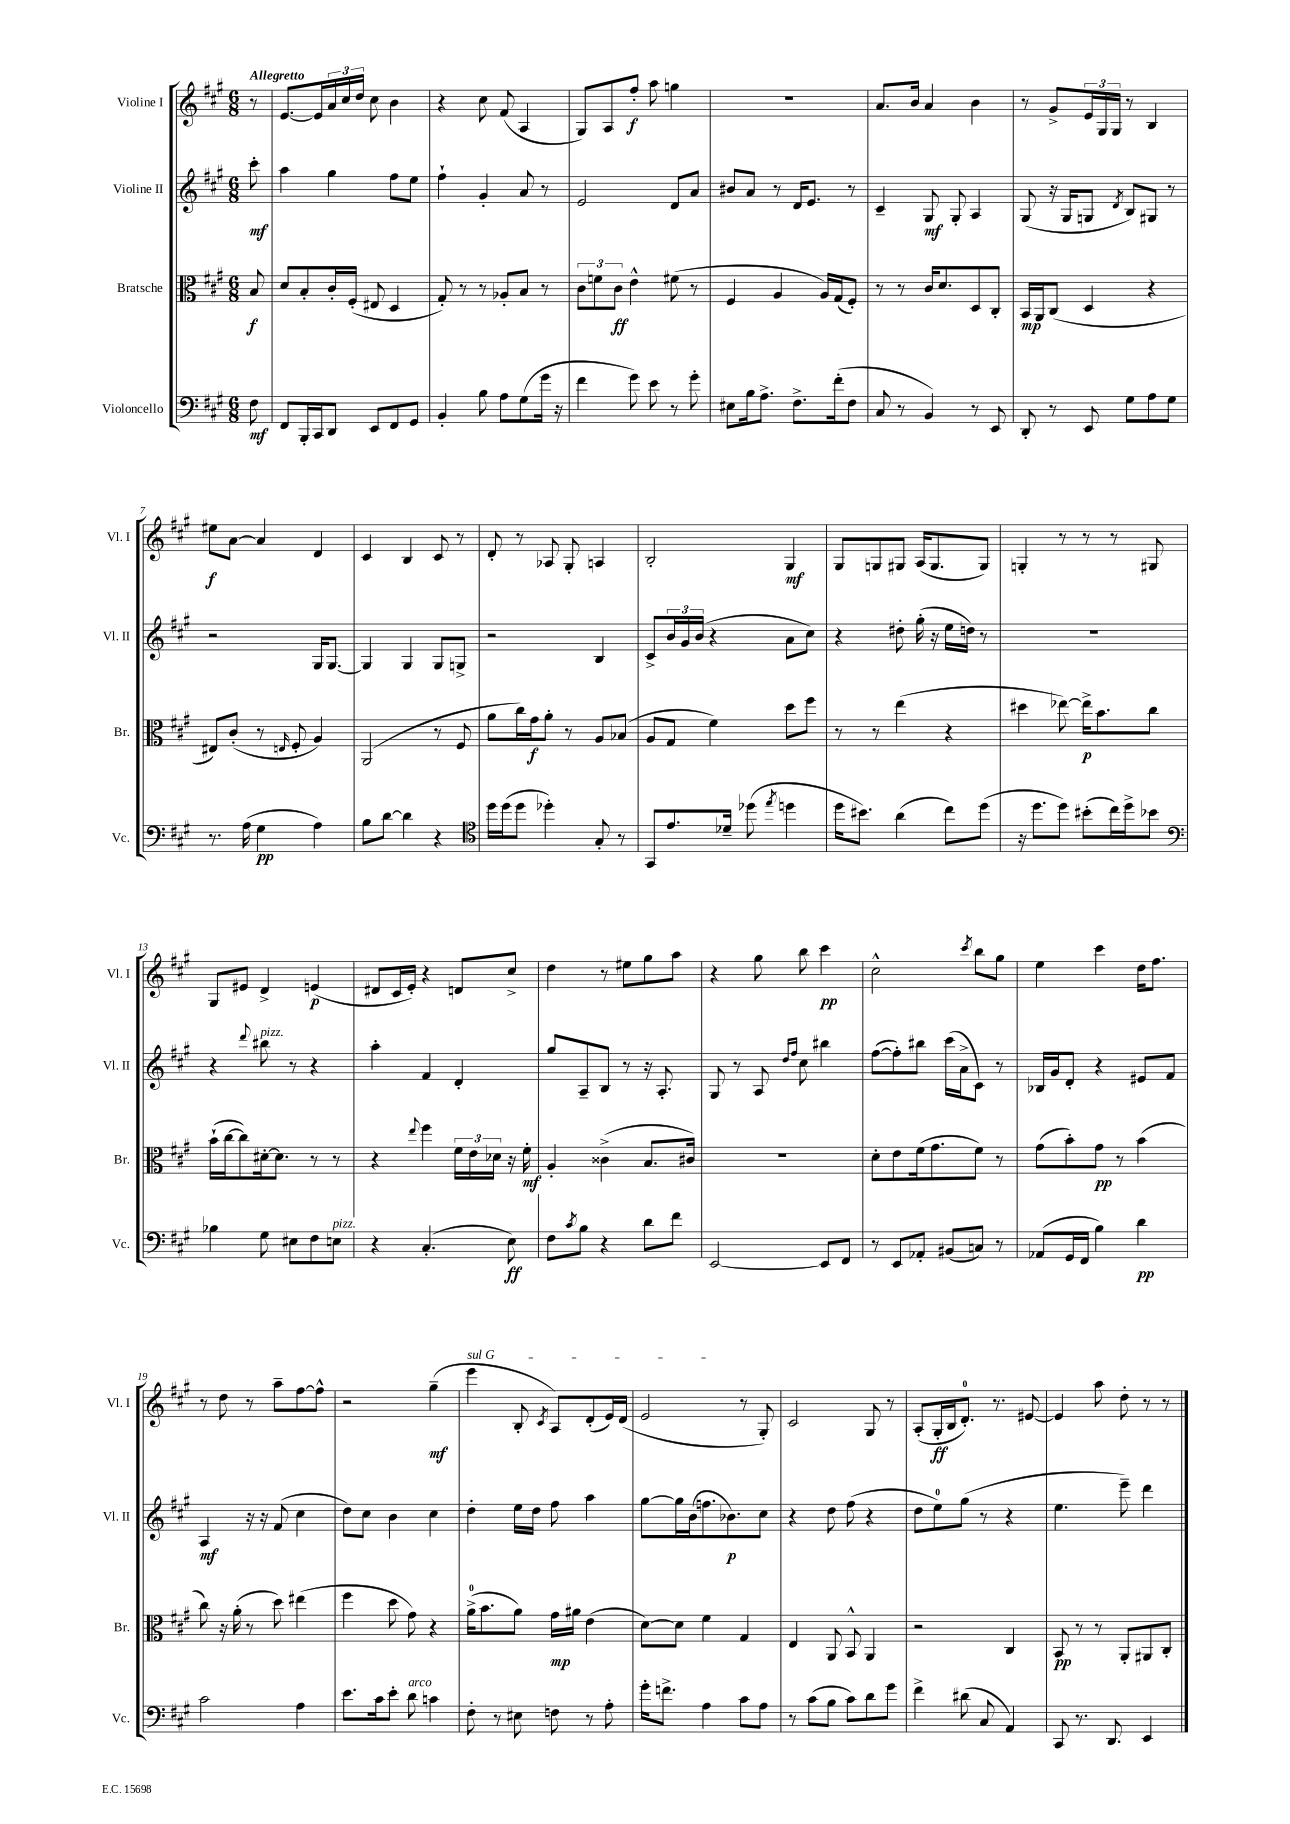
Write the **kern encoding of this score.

**kern	**dynam	**kern	**dynam	**kern	**dynam	**kern	**dynam
*part4	*part4	*part3	*part3	*part2	*part2	*part1	*part1
*staff4	*staff4	*staff3	*staff3	*staff2	*staff2	*staff1	*staff1
*I"Violoncello	*	*I"Bratsche	*	*I"Violine II	*	*I"Violine I	*
*I'Vc.	*	*I'Br.	*	*I'Vl. II	*	*I'Vl. I	*
*clefF4	*	*clefC3	*	*clefG2	*	*clefG2	*
*k[f#c#g#]	*	*k[f#c#g#]	*	*k[f#c#g#]	*	*k[f#c#g#]	*
*M6/8	*	*M6/8	*	*M6/8	*	*M6/8	*
=	=	=	=	=	=	=	=
!	!	!	!	!	!	!LO:TX:a:B:t=Allegretto	!
8F#\	mf	8B/	f	8ccc#'\	mf	8r	.
=1	=1	=1	=1	=1	=1	=1	=1
8FF#/L	.	8d/L	.	4aa\	.	[8.e/L	.
16BBB'/L	.	8B'/	.	.	.	.	.
16CC#/J	.	.	.	.	.	16e/L]	.
8DD/J	.	16c#'/L	.	4gg#\	.	24a/	.
.	.	.	.	.	.	24cc#/	.
.	.	(16F#'/JJ	.	.	.	.	.
.	.	.	.	.	.	24dd/JJ	.
8EE/L	.	8E#X/	.	.	.	8cc#\	.
8FF#/	.	4D/	.	8ff#\L	.	4b\	.
8GG#/J	.	.	.	8ee\J	.	.	.
=2	=2	=2	=2	=2	=2	=2	=2
4BB'/	.	8G#'/)	.	4ff#`\	.	4r	.
.	.	8r	.	.	.	.	.
8B\	.	8r	.	4g#'/	.	8cc#\	.
8A\L	.	8A-X'/L	.	.	.	(8f#/	.
(8G#\	.	8B/J	.	8a/	.	4A/	.
16g#\Jk	.	8r	.	8r	.	.	.
16r	.	.	.	.	.	.	.
=3	=3	=3	=3	=3	=3	=3	=3
4f#\	.	12c#\L	.	2e/	.	8G#/L)	.
.	.	12fn\	.	.	.	.	.
.	.	.	.	.	.	8A/	.
.	.	12c#\J	ff	.	.	.	.
8g#\)	.	4e^^\	.	.	.	8ff#'/J	f
8e\	.	.	.	.	.	8aa\	.
8r	.	(8f#X\	.	8d/L	.	4ggn\	.
8g#'\	.	8r	.	8a/J	.	.	.
=4	=4	=4	=4	=4	=4	=4	=4
8E#X\L	.	4F#/	.	8b#X/L	.	2.r	.
16B\k	.	.	.	8a/J	.	.	.
8.A^\J	.	.	.	.	.	.	.
.	.	4A/	.	8r	.	.	.
8.F#^\L	.	.	.	16d/KL	.	.	.
.	.	.	.	8.e/J	.	.	.
.	.	16A/LL)	.	.	.	.	.
(16f#'\k	.	(16G#/J	.	.	.	.	.
8F#\J	.	8F#'/J)	.	8r	.	.	.
=5	=5	=5	=5	=5	=5	=5	=5
8C#/	.	8r	.	4c#~/	.	8.a/L	.
8r	.	8r	.	.	.	.	.
.	.	.	.	.	.	16b/Jk	.
4BB/)	.	16c#/KL	.	8G#/	mf	4a/	.
.	.	8.d/	.	.	.	.	.
.	.	.	.	8G#'/	.	.	.
8r	.	8D/	.	4A/	.	4b\	.
8EE/	.	8C#'/J	.	.	.	.	.
=6	=6	=6	=6	=6	=6	=6	=6
8DD'/	.	16BB/LL	mp	(8G#/	.	8r	.
.	.	16AA/J	.	.	.	.	.
8r	.	(8C#/J	.	16r	.	8g#^/L	.
.	.	.	.	16G#/KL	.	.	.
8EE/	.	4D/	.	8Gn/J	.	24e/L	.
.	.	.	.	.	.	24G#/	.
.	.	.	.	.	.	24G#/JJ	.
.	.	.	.	8qd/	.	.	.
8G#\L	.	.	.	8B/L)	.	8r	.
8A\	.	4r	.	8G#X/J	.	4B/	.
8G#\J	.	.	.	8r	.	.	.
!!LO:LB:g=z
=7	=7	=7	=7	=7	=7	=7	=7
8.r	.	8E#X/L)	.	2r	.	8ee#X\L	f
.	.	(8c#'/J	.	.	.	[8a\J	.
(16A\	.	.	.	.	.	.	.
4G#\	pp	8r	.	.	.	4a/]	.
.	.	16qqEn/	.	.	.	.	.
.	.	8F#'/	.	.	.	.	.
4A\)	.	4A/)	.	16G#/KL	.	4d/	.
.	.	.	.	[8.G#/J	.	.	.
=8	=8	=8	=8	=8	=8	=8	=8
8B\L	.	(2AA/	.	4G#/]	.	4c#/	.
[8d\J	.	.	.	.	.	.	.
4d\]	.	.	.	4G#/	.	4B/	.
4r	.	8r	.	8G#/L	.	8c#/	.
.	.	8F#/	.	8Gn^/J	.	8r	.
=9	=9	=9	=9	=9	=9	=9	=9
*clefC4	*	*	*	*	*	*	*
16dd\LL	.	8a\L	.	2r	.	8d'/	.
(16dd\J	.	.	.	.	.	.	.
8dd\J	.	16cc#\L)	.	.	.	8r	.
.	.	16g#\J	f	.	.	.	.
4dd-X'\)	.	8a'\J	.	.	.	8A-X/	.
.	.	8r	.	.	.	8G#'/	.
8G#'/	.	8A/L	.	4B/	.	4An/	.
8r	.	(8B-X/J	.	.	.	.	.
=10	=10	=10	=10	=10	=10	=10	=10
8GG#/L	.	8A/L	.	8c#^/L	.	2B'/	.
8.e/	.	8G#/J	.	24b/L	.	.	.
.	.	.	.	24g#/	.	.	.
.	.	.	.	(24b/JJ	.	.	.
.	.	4f#\)	.	4r	.	.	.
16d-X~/Jk	.	.	.	.	.	.	.
(8dd-X\	.	.	.	.	.	.	.
8qee/	.	.	.	.	.	.	.
4ddn\	.	8dd\L	.	8a\L	.	4G#/	mf
.	.	8ff#\J	.	8cc#\J)	.	.	.
=11	=11	=11	=11	=11	=11	=11	=11
16dd\KL	.	8r	.	4r	.	8G#/L	.
8.b#X\J)	.	.	.	.	.	.	.
.	.	8r	.	.	.	8Gn/	.
(4a\	.	(4ee\	.	8dd#X'\	.	8G#X/J	.
.	.	.	.	(16gg#'\	.	(16A/KL	.
.	.	.	.	16r	.	8.G#/	.
8cc#\L)	.	4r	.	16ee\LL	.	.	.
.	.	.	.	16ddn\JJ)	.	.	.
(8dd\J	.	.	.	8r	.	8G#/J)	.
=12	=12	=12	=12	=12	=12	=12	=12
16r	.	4dd#X\	.	2.r	.	4Gn'/	.
8.dd\L	.	.	.	.	.	.	.
8dd\J)	.	[8ee-X\)	.	.	.	8r	.
(8b#X'\L	.	16ee-^\KL]	p	.	.	8r	.
.	.	8.b\	.	.	.	.	.
16cc#\L)	.	.	.	.	.	8r	.
16dd^\J	.	.	.	.	.	.	.
8b-X\J	.	8cc#\J	.	.	.	8G#X/	.
!!LO:LB:g=z
=13	=13	=13	=13	=13	=13	=13	=13
*clefF4	*	*	*	*	*	*	*
4B-X\	.	(16b`\LL	.	4r	.	8G#/L	.
.	.	[16cc#\J	.	.	.	.	.
.	.	8cc#\])	.	.	.	8e#X/J	.
.	.	.	.	8qqddd/	.	.	.
!	!	!	!	!LO:TX:a:i:t=pizz.	!	!	!
8G#\	.	[16d#X'\k	.	8bb#X\	.	4d^/	.
.	.	8.d#\J]	.	.	.	.	.
8E#X\L	.	.	.	8r	.	.	.
8F#\	.	8r	.	4r	.	(4en/	p
!LO:TX:a:i:t=pizz.	!	!	!	!	!	!	!
8En\J	.	8r	.	.	.	.	.
=14	=14	=14	=14	=14	=14	=14	=14
4r	.	4r	.	4aa'\	.	8d#X/L	.
.	.	.	.	.	.	16c#/L	.
.	.	.	.	.	.	16e'/JJ)	.
.	.	8qqee/	.	.	.	.	.
(4.C#'/	.	4ff#\	.	4f#/	.	4r	.
.	.	24f#\LL	.	4d'/	.	8dn/L	.
.	.	24e\	.	.	.	.	.
.	.	24d-X\JJ	.	.	.	.	.
8E\)	ff	16r	.	.	.	8cc#^/J	.
.	.	16f#'\	mf	.	.	.	.
=15	=15	=15	=15	=15	=15	=15	=15
8F#\L	.	4A'/	.	8gg#/L	.	4dd\	.
8qc#/	.	.	.	.	.	.	.
8B\J	.	.	.	8A~/	.	.	.
4r	.	(4c##X^\	.	8B/J	.	8r	.
.	.	.	.	8r	.	8ee#X\L	.
8d\L	.	8.B/L	.	16r	.	8gg#\	.
.	.	.	.	8.A'/	.	.	.
8f#\J	.	.	.	.	.	8aa\J	.
.	.	16c#X/Jk)	.	.	.	.	.
=16	=16	=16	=16	=16	=16	=16	=16
[2EE/	.	2.r	.	8G#/	.	4r	.
.	.	.	.	8r	.	.	.
.	.	.	.	8A/	.	8gg#\	.
.	.	.	.	16qqdd/LL	.	.	.
.	.	.	.	16qqff#/JJ	.	.	.
.	.	.	.	8cc#\	.	8bb\	.
8EE/L]	.	.	.	4bb#X\	.	4ccc#\	pp
8FF#/J	.	.	.	.	.	.	.
=17	=17	=17	=17	=17	=17	=17	=17
8r	.	8d'\L	.	([8ff#\L	.	2cc#^^\	.
8EE/L	.	8e\	.	8ff#'\])	.	.	.
8AA-X'/J	.	(16f#\k	.	8bb#X\J	.	.	.
.	.	8.g#\	.	.	.	.	.
(8BB#X/L	.	.	.	(16ccc#\LL	.	.	.
.	.	.	.	16a^\J	.	.	.
.	.	.	.	.	.	8qccc#/	.
8Cn/J)	.	8f#\J)	.	8c#\J)	.	8bb\L	.
8r	.	8r	.	8r	.	8gg#\J	.
=18	=18	=18	=18	=18	=18	=18	=18
(8AA-X/L	.	(8g#\L	.	16B-X/LL	.	4ee\	.
.	.	.	.	16g#/J	.	.	.
16GG#/L	.	8b'\)	.	8d'/J	.	.	.
16FF#/JJ	.	.	.	.	.	.	.
4B\)	.	8g#\J	pp	4r	.	4ccc#\	.
.	.	8r	.	.	.	.	.
4d\	pp	(4b\	.	8e#X/L	.	16dd\KL	.
.	.	.	.	.	.	8.ff#\J	.
.	.	.	.	8f#/J	.	.	.
!!LO:LB:g=z
=19	=19	=19	=19	=19	=19	=19	=19
2c#\	.	8cc#\)	.	4A/	mf	8r	.
.	.	16r	.	.	.	8dd\	.
.	.	(16a'\	.	.	.	.	.
.	.	8r	.	16r	.	8r	.
.	.	.	.	16r	.	.	.
.	.	8dd\)	.	(8f#/	.	8aa~\L	.
4A\	.	(4ee#X\	.	4cc#\	.	[8ff#\	.
.	.	.	.	.	.	8ff#^^\J]	.
=20	=20	=20	=20	=20	=20	=20	=20
8.e\L	.	4ff#\	.	8dd\L)	.	2r	.
.	.	.	.	8cc#\J	.	.	.
16c#\k	.	.	.	.	.	.	.
8e'\J	.	8dd\	.	4b\	.	.	.
!LO:TX:a:i:t=arco	!	!	!	!	!	!	!
8d\	.	8g#\)	.	.	.	.	.
4cn\	.	4r	.	4cc#\	.	(4gg#~\	mf
=21	=21	=21	=21	=21	=21	=21	=21
!	!	!	!	!	!	!LO:TX:a:i:t=sul G	!
8F#'\	.	(16a^\KL	.	4dd'\	.	4eee\	.
.	.	8.b\	.	.	.	.	.
8r	.	.	.	.	.	.	.
8E#X\	.	8a\J)	.	16ee\LL	.	8B'/	.
.	.	.	.	16dd\JJ	.	.	.
.	.	.	.	.	.	8qc#/	.
8Fn\	.	16g#\LL	mp	8ff#\	.	8A/L)	.
.	.	16a#X\JJ	.	.	.	.	.
8r	.	(4e\	.	4aa\	.	(8d'/	.
8A'\	.	.	.	.	.	16e/L)	.
.	.	.	.	.	.	(16d/JJ	.
=22	=22	=22	=22	=22	=22	=22	=22
16g#'\KL	.	[8d\L)	.	[8gg#\L	.	2e/	.
8.fn^\J	.	.	.	.	.	.	.
.	.	8d\J]	.	16gg#\L]	.	.	.
.	.	.	.	(16b\J	.	.	.
4A\	.	4f#\	.	8.ffn\	.	.	.
.	.	.	.	8.b-X\)	p	.	.
8c#\L	.	4G#/	.	.	.	8r	.
8A\J	.	.	.	8cc#\J	.	8G#'/)	.
=23	=23	=23	=23	=23	=23	=23	=23
8r	.	4E/	.	4r	.	2c#/	.
(8c#\L	.	.	.	.	.	.	.
8B\J	.	8AA/	.	8dd\	.	.	.
8c#\L)	.	8BB^^/	.	(8ff#\	.	.	.
8d\	.	4AA/	.	4r	.	8G#/	.
8g#\J	.	.	.	.	.	8r	.
=24	=24	=24	=24	=24	=24	=24	=24
4f#^\	.	2r	.	8dd\L	.	(8A'/L	.
.	.	.	.	8ee\)	.	16G#'/L	ff
.	.	.	.	.	.	16B/J	.
(8d#X\	.	.	.	(8gg#\J	.	8.d'/J)	.
8C#/	.	.	.	8r	.	.	.
.	.	.	.	.	.	8.r	.
4AA/)	.	4C#/	.	4r	.	.	.
.	.	.	.	.	.	[8e#X/	.
=25	=25	=25	=25	=25	=25	=25	=25
8CC#/	.	8BB/	pp	4.ee\	.	4e#/]	.
8.r	.	8r	.	.	.	.	.
.	.	8r	.	.	.	8aa\	.
8.DD/	.	.	.	.	.	.	.
.	.	8AA'/L	.	8eee~\)	.	8dd'\	.
4EE/	.	8AA#X/	.	4ddd\	.	8r	.
.	.	8C#'/J	.	.	.	8r	.
==	==	==	==	==	==	==	==
*-	*-	*-	*-	*-	*-	*-	*-
